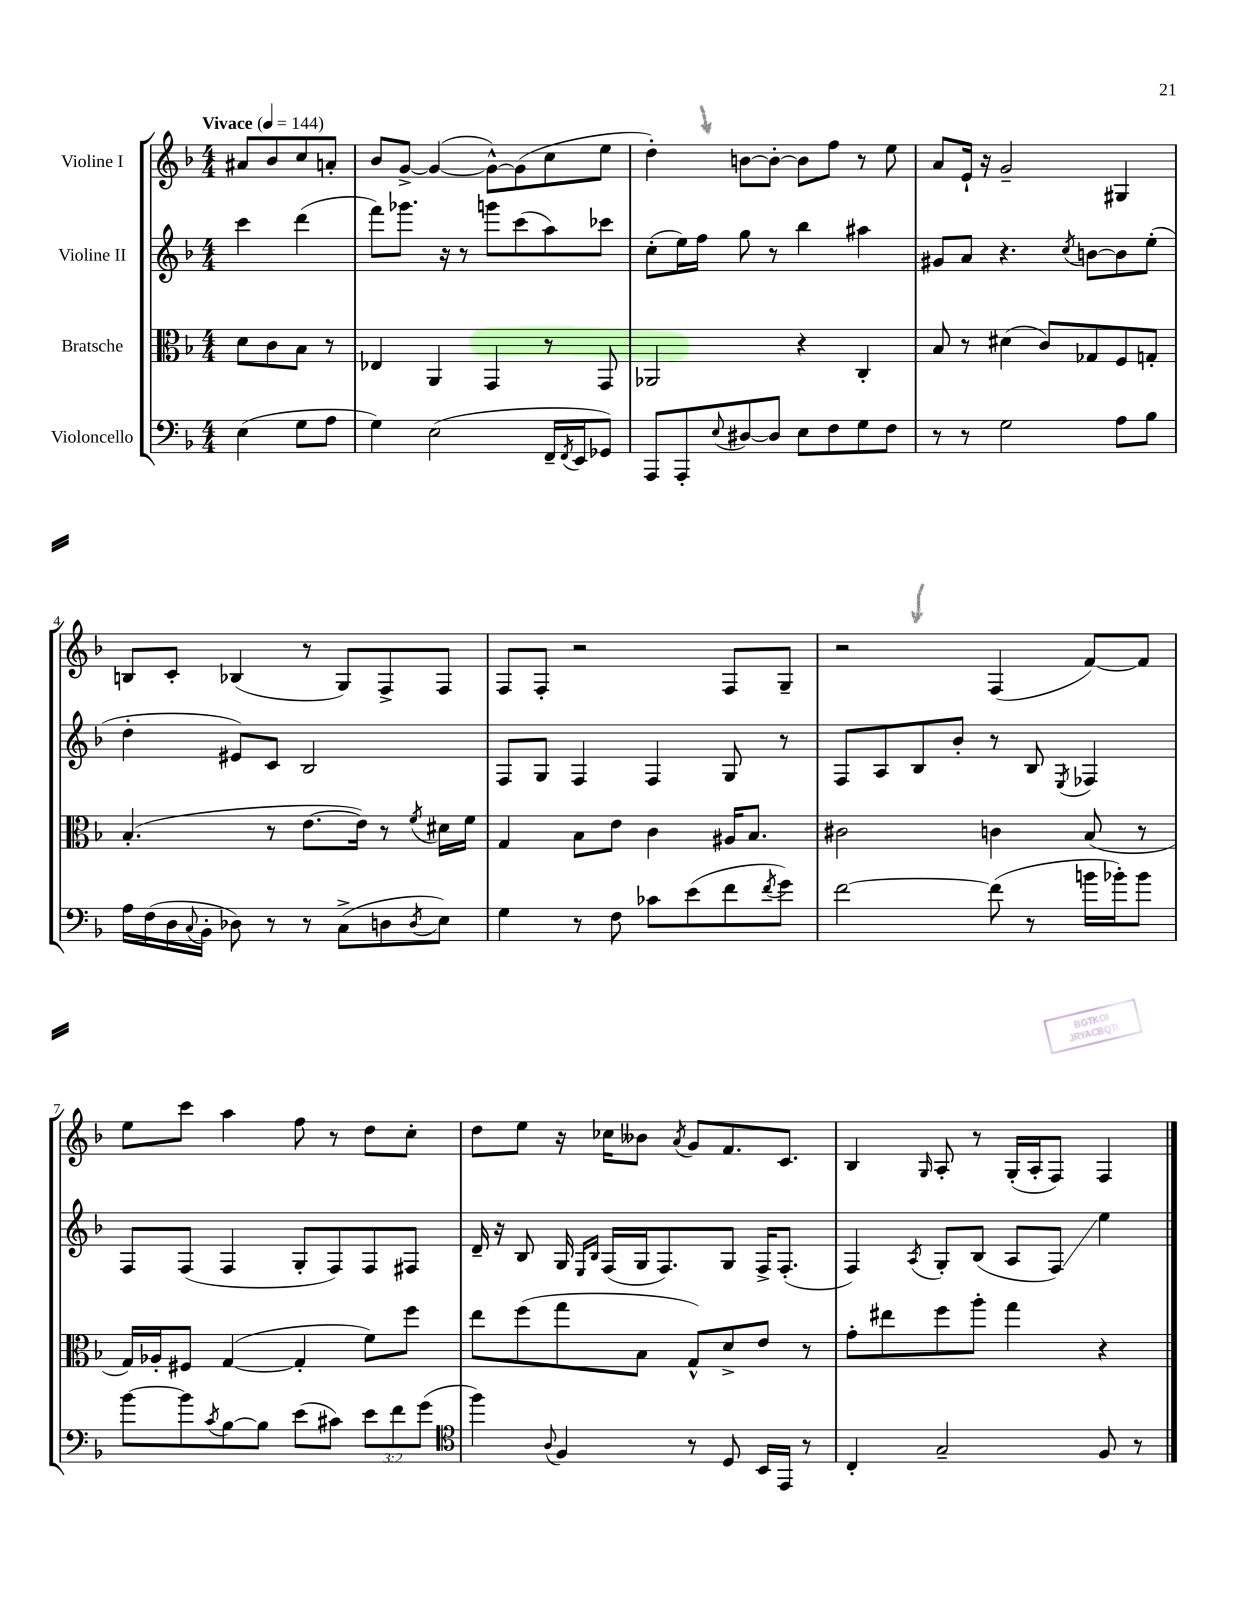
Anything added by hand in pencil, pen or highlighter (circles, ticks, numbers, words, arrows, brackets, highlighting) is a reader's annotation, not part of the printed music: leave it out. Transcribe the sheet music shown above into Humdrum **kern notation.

**kern	**kern	**kern	**kern
*staff4	*staff3	*staff2	*staff1
*clefF4	*clefC3	*clefG2	*clefG2
*k[b-]	*k[b-]	*k[b-]	*k[b-]
*M4/4	*M4/4	*M4/4	*M4/4
*MM144	*MM144	*MM144	*MM144
(4E	8d	4ccc	8a#
.	8c	.	8b-
8G	8B-	(4ddd	8cc
8A	8r	.	8a'
=	=	=	=
4G)	4E-	8fff)	8b-
.	.	8.ggg-	[8g^
(2E	4AA	.	(4g_
.	.	16r	.
.	.	8r	.
.	4GG	8ggg	8g^^_)
.	.	(8ccc	(8g]
16FF~	8r	8aa)	8cc
8qFF	.	.	.
16EE	.	.	.
8GG-)	8GG	8ccc-	8ee
=	=	=	=
8AAA	2AA-	(8cc'	4dd')
8AAA'	.	16ee)	.
.	.	16ff	.
8qqE	.	.	.
[8D#	.	8gg	[8b
8D#]	.	8r	8b'_
8E	4r	4bb-	8b]
8F	.	.	8ff
8G	4C'	4aa#	8r
8F	.	.	8ee
=	=	=	=
8r	8B-	8g#	8a
8r	8r	8a	16e`
.	.	.	16r
2G	(4d#	4.r	2g~
.	8c)	.	.
.	.	8qcc	.
.	8G-	[8b	.
8A	8F	8b]	4G#
8B-	8G'	(8ee'	.
=	=	=	=
16A	(4.B-'	4dd'	8B
(16F	.	.	.
16D	.	.	8c'
8qqC	.	.	.
16BB-'	.	.	.
8D-)	.	8e#)	(4B-
8r	8r	8c	.
8r	[8.e	2B-	8r
(8C^	.	.	8G)
.	16e])	.	.
8D	8r	.	8F^
8qD	8qf	.	.
8E)	16d#	.	8F
.	16f	.	.
=	=	=	=
4G	4G	8F	8F
.	.	8G	8F'
8r	8B-	4F	2r
8F	8e	.	.
8c-	4c	4F	.
(8e	.	.	.
8f	16A#	8G	8F
.	8.B-	.	.
8qf	.	.	.
8g)	.	8r	8G~
=	=	=	=
[2f	2c#	8F	2r
.	.	8A	.
.	.	8B-	.
.	.	8b-'	.
(8f]	4c	8r	(4F
8r	.	8B-	.
.	.	8qE	.
16b	(8B-	4F-	[8f)
16b-')	.	.	.
8b-	8r	.	8f]
=	=	=	=
[8b-	16G)	8F	8ee
.	16A-'	.	.
8b-]	8F#	(8F	8ccc
8qc	.	.	.
[8B-	([4G	4F	4aa
8B-]	.	.	.
(8e	4G']	8G'	8ff
8c#)	.	8F)	8r
12e	8f)	8F	8dd
12f	.	.	.
.	8ff	8F#	8cc'
(12g	.	.	.
=	=	=	=
*clefC4	*	*	*
4ff)	8ee	16d~	8dd
.	.	16r	.
.	(8ff	8B-	8ee
8qqA	.	.	.
4F	8gg	16G	16r
.	.	16qqE	.
.	.	16qqB-	.
.	.	(16F	16cc-
.	8B-	16G	8b--
.	.	8.F)	.
.	.	.	8qa
8r	8G^^)	.	8g
8D	8d^	8G	8.f
16BB-	8e	16F^	.
16EE	.	(8.F'	8.c
8r	8r	.	.
=	=	=	=
4C'	8g'	4F)	4B-
.	8ee#	.	.
.	.	8qA	16qqG
2G~	8ff	8G'	8A'
.	8aa'	(8B-	8r
.	4gg	8A	(16G'
.	.	.	16A'
.	.	8F)	8F)
8F	4r	4ee	4F
8r	.	.	.
==	==	==	==
*-	*-	*-	*-
